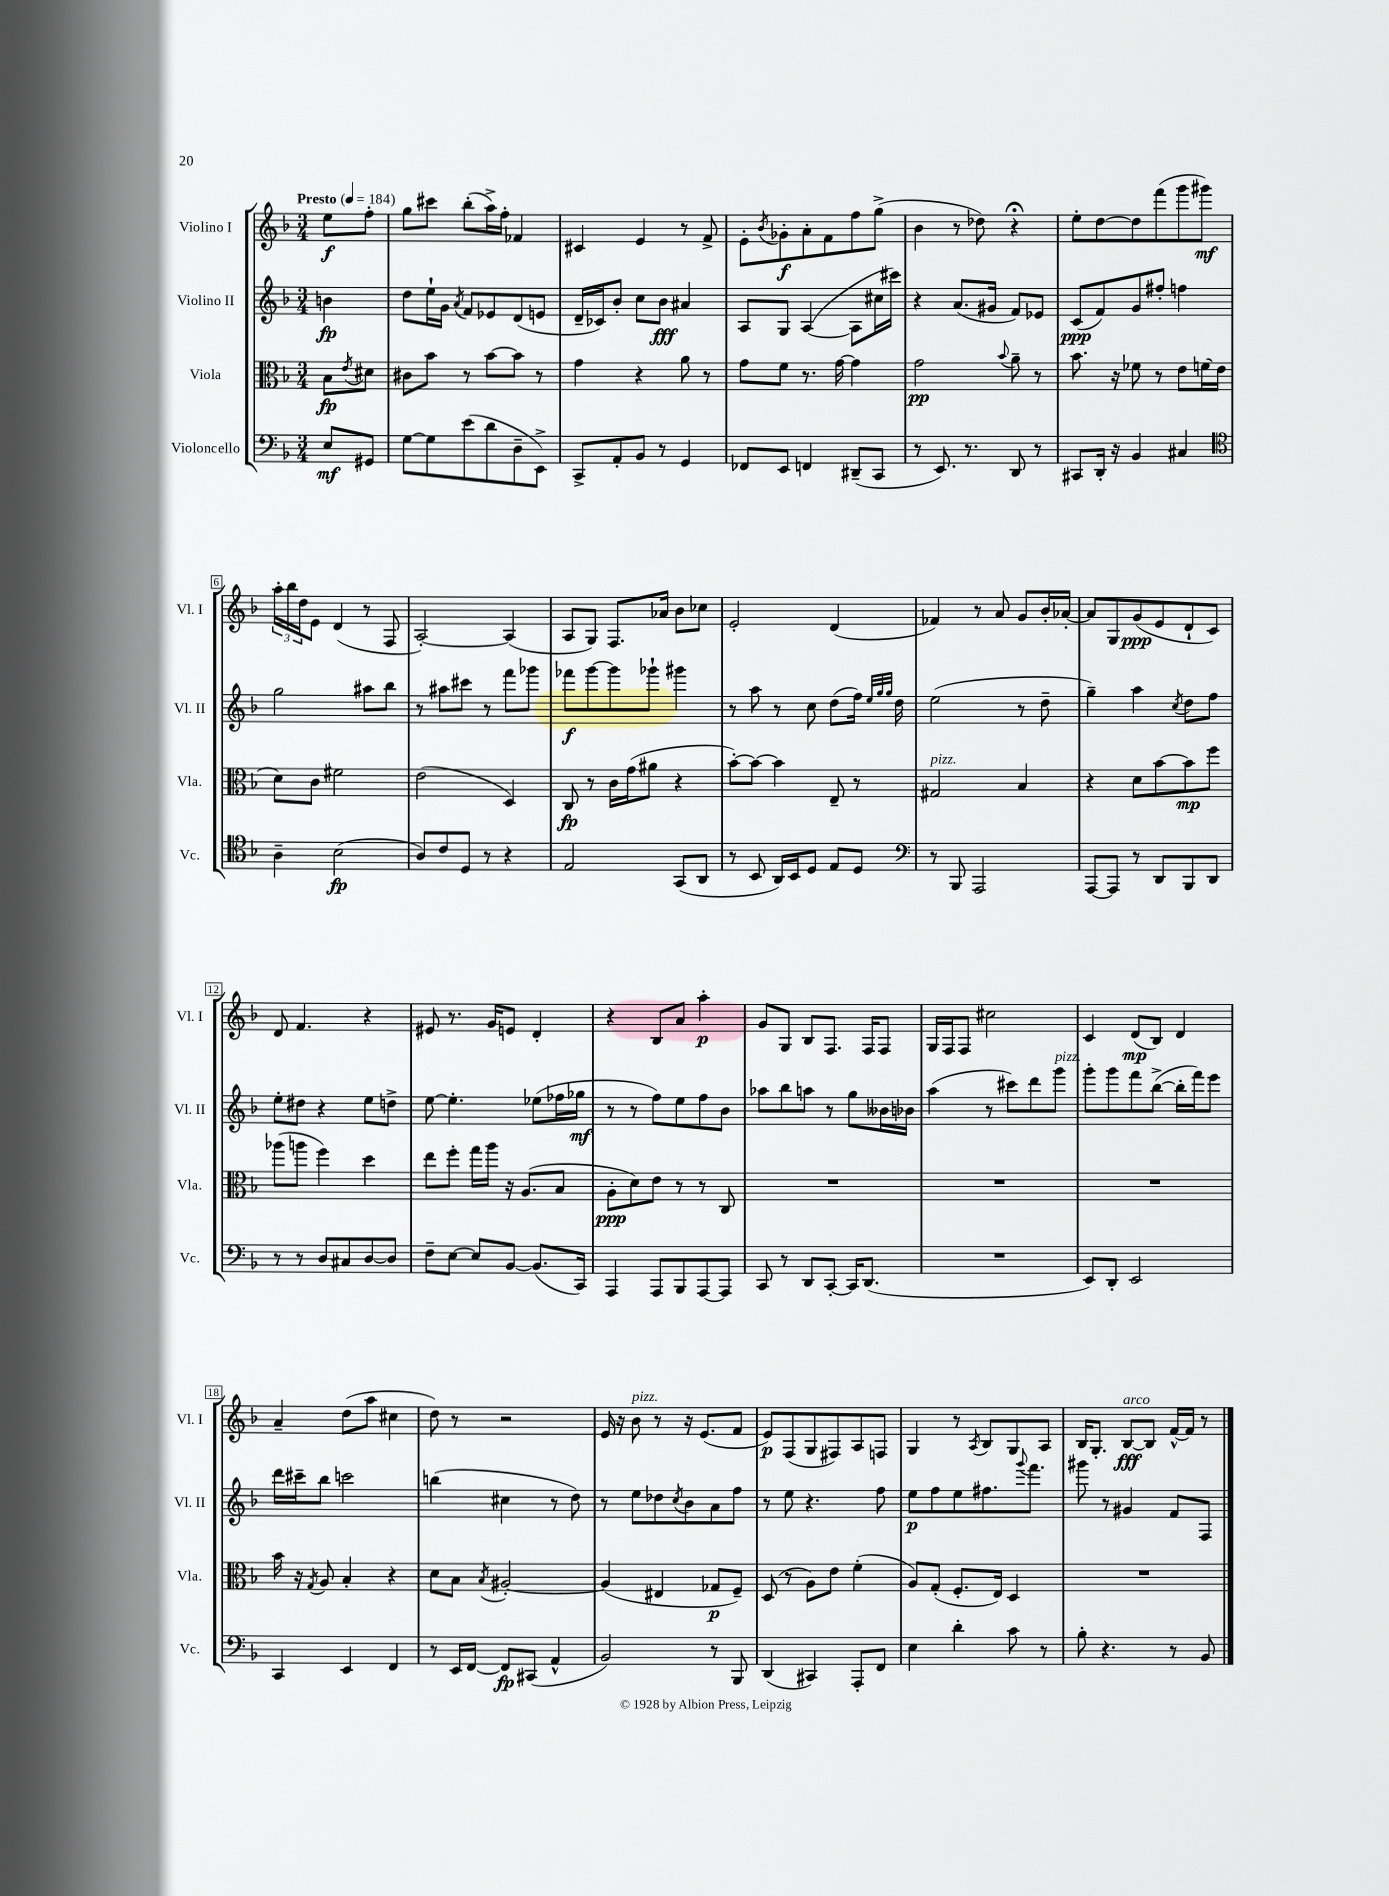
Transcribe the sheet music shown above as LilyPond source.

<<
\new StaffGroup <<
\new Staff = "s0" \with { instrumentName = "Violino I" shortInstrumentName = "Vl. I" } {
    \clef treble \key f \major \numericTimeSignature \time 3/4 \partial 4 \tempo "Presto" 4 = 184
    e''8\f f''8-. |
    g''8 cis'''8 bes''8-.( a''16->) f''16-. fes'4 |
    cis'4 e'4 r8 f'8-> |
    e'8-. \acciaccatura { bes'8 } ges'8-.\f a'8-. f'8 f''8 g''8->( |
    bes'4 r8 des''8) r4\fermata |
    e''8-. d''8~ d''8 f'''8( g'''8 gis'''8\mf) |
    \tuplet 3/2 { a''16-. bes''16 d''16 } e'8 d'4( r8 f8 |
    a2~-.) a4( |
    a8 g8) f8. aes'16 bes'8 ces''8 |
    e'2-. d'4( |
    fes'4) r8 a'8 g'8 bes'16-. aes'16~-. |
    aes'8 g8 g'8\ppp( e'8 d'8-! c'8) |
    d'8 f'4. r4 |
    eis'8 r8. g'16 e'8 d'4-. |
    r4 bes8 a'8 a''4-.\p |
    g'8 g8 bes8 f8. f16 f8 |
    g16 f16 f8 cis''2 |
    c'4 d'8\mp( bes8) d'4 |
    a'4-- d''8( a''8 cis''4 |
    d''8) r8 r2 |
    e'16 r16 bes'8^\markup { \italic "pizz." } r8 r16 e'8.( f'8 |
    e'8\p) f8( g8 fis8) a8 f8 |
    g4 r8 \acciaccatura { a8 } bes8 g8 a8 |
    bes16 g8.-. bes8~\fff^\markup { \italic "arco" } bes8 f'16~-^ f'16 r8 \bar "|." |
}
\new Staff = "s1" \with { instrumentName = "Violino II" shortInstrumentName = "Vl. II" } {
    \clef treble \key f \major \numericTimeSignature \time 3/4 \partial 4
    b'4\fp |
    d''8 e''16-! g'16 \acciaccatura { a'8 } f'8 ees'8 d'8( e'8 |
    d'16-- ces'16) bes'8-. c''8 bes'8\fff ais'4 |
    a8 g8 a4~( a8 cis''16 cis'''16) |
    r4 a'8.( gis'16 f'8) ees'8 |
    c'8\ppp( f'8) g'8 fis''8-. f''4 |
    g''2 ais''8 bes''8 |
    r8 ais''8 cis'''8 r8 f'''8 ges'''8 |
    fes'''8\f g'''8~ g'''8 ges'''8-! gis'''4 |
    r8 a''8 r8 c''8 d''8( f''16) \grace { e''32 g''32 g''32 } d''16 |
    e''2( r8 d''8-- |
    g''4--) a''4 \acciaccatura { c''8 } d''8 f''8 |
    e''8-. dis''8 r4 e''8 d''8-> |
    e''8~ e''4.-. ees''8( fes''16 ges''16\mf |
    r8 r8 f''8) e''8 f''8 bes'8 |
    aes''8 bes''8 a''8 r8 g''8 beses'16 bes'16 |
    a''4( r8 cis'''8) d'''8 g'''8^\markup { \italic "pizz." } |
    g'''8-. g'''8 f'''8 bes''8~->( bes''16-. f'''16) e'''8 |
    d'''16 cis'''16-- bes''8 c'''2 |
    b''4( cis''4 r8 d''8) |
    r8 e''8 des''8 \acciaccatura { c''8 } bes'8 a'8 f''8 |
    r8 e''8 r4. f''8 |
    e''8\p f''8 e''8 fis''8. \appoggiatura { g'''8 } f'''8. |
    gis'''8 r8 gis'4 f'8 f8 \bar "|." |
}
\new Staff = "s2" \with { instrumentName = "Viola" shortInstrumentName = "Vla." } {
    \clef alto \key f \major \numericTimeSignature \time 3/4 \partial 4
    bes8\fp \acciaccatura { e'8 } dis'8 |
    cis'8 bes'8 r8 bes'8~ bes'8 r8 |
    g'4 r4 a'8 r8 |
    g'8 f'8 r8. g'16~ g'4 |
    g'2\pp \appoggiatura { bes'8 } a'8-- r8 |
    bes'8. r16 fes'8 r8 e'8 f'16( e'16 |
    d'8) c'8 fis'2 |
    e'2( d4) |
    c8\fp r8 c'16 g'16( ais'8 r4 |
    bes'8~-.) bes'8~ bes'4 e8-- r8 |
    gis2^\markup { \italic "pizz." } bes4 |
    r4 d'8 bes'8~ bes'8\mp f''8 |
    aes''8( a''8 f''4) d''4 |
    e''8 f''8-. g''16 a''16 r16 a8.( bes8 |
    a8-.\ppp d'8) e'8 r8 r8 c8 |
    R2. |
    R2. |
    R2. |
    bes'16 r16 \acciaccatura { g8 } a8 bes4-. r4 |
    d'8 bes8 \acciaccatura { bes8 } ais2~-. |
    ais4( eis4 ges8\p f8--) |
    d8( r8 a8) e'8 f'4-.( |
    a8) g8-.( f8.-. e16) d4 |
    R2. \bar "|." |
}
\new Staff = "s3" \with { instrumentName = "Violoncello" shortInstrumentName = "Vc." } {
    \clef bass \key f \major \numericTimeSignature \time 3/4 \partial 4
    e8\mf gis,8 |
    g8~ g8 e'8( d'8 d8-- e,8->) |
    c,8-> a,8-. bes,8 r8 g,4 |
    fes,8 e,8 f,4 dis,8--( c,8 |
    r8 e,8.) r8. d,8 r8 |
    cis,8 d,16-. r16 bes,4 cis4 |
    \clef tenor a4-- bes2\fp( |
    a8) c'8 d8 r8 r4 |
    e2 g,8( a,8 |
    r8 bes,8 a,16) bes,16 d8 e8 d8 |
    \clef bass r8 bes,,8 a,,2 |
    a,,8~ a,,8 r8 d,8 bes,,8 d,8 |
    r8 r8 d8 cis8 d8~ d8 |
    f8-- e8~ e8 bes,8~ bes,8.( c,16) |
    a,,4 a,,8 bes,,8 a,,8~ a,,8 |
    c,8 r8 d,8 c,8~-. c,16 d,8.( |
    R2. |
    e,8) d,8-. e,2 |
    c,4 e,4 f,4 |
    r8 e,16 f,16~ f,8\fp cis,8( a,4-^ |
    bes,2) r8 bes,,8 |
    d,4( cis,4) a,,8-. f,8 |
    e4 d'4-. c'8 r8 |
    bes8-. r4. r8 bes,8 \bar "|." |
}
>>
>>
\layout { \context { \Score \override BarNumber.stencil = #(make-stencil-boxer 0.1 0.3 ly:text-interface::print) } }
